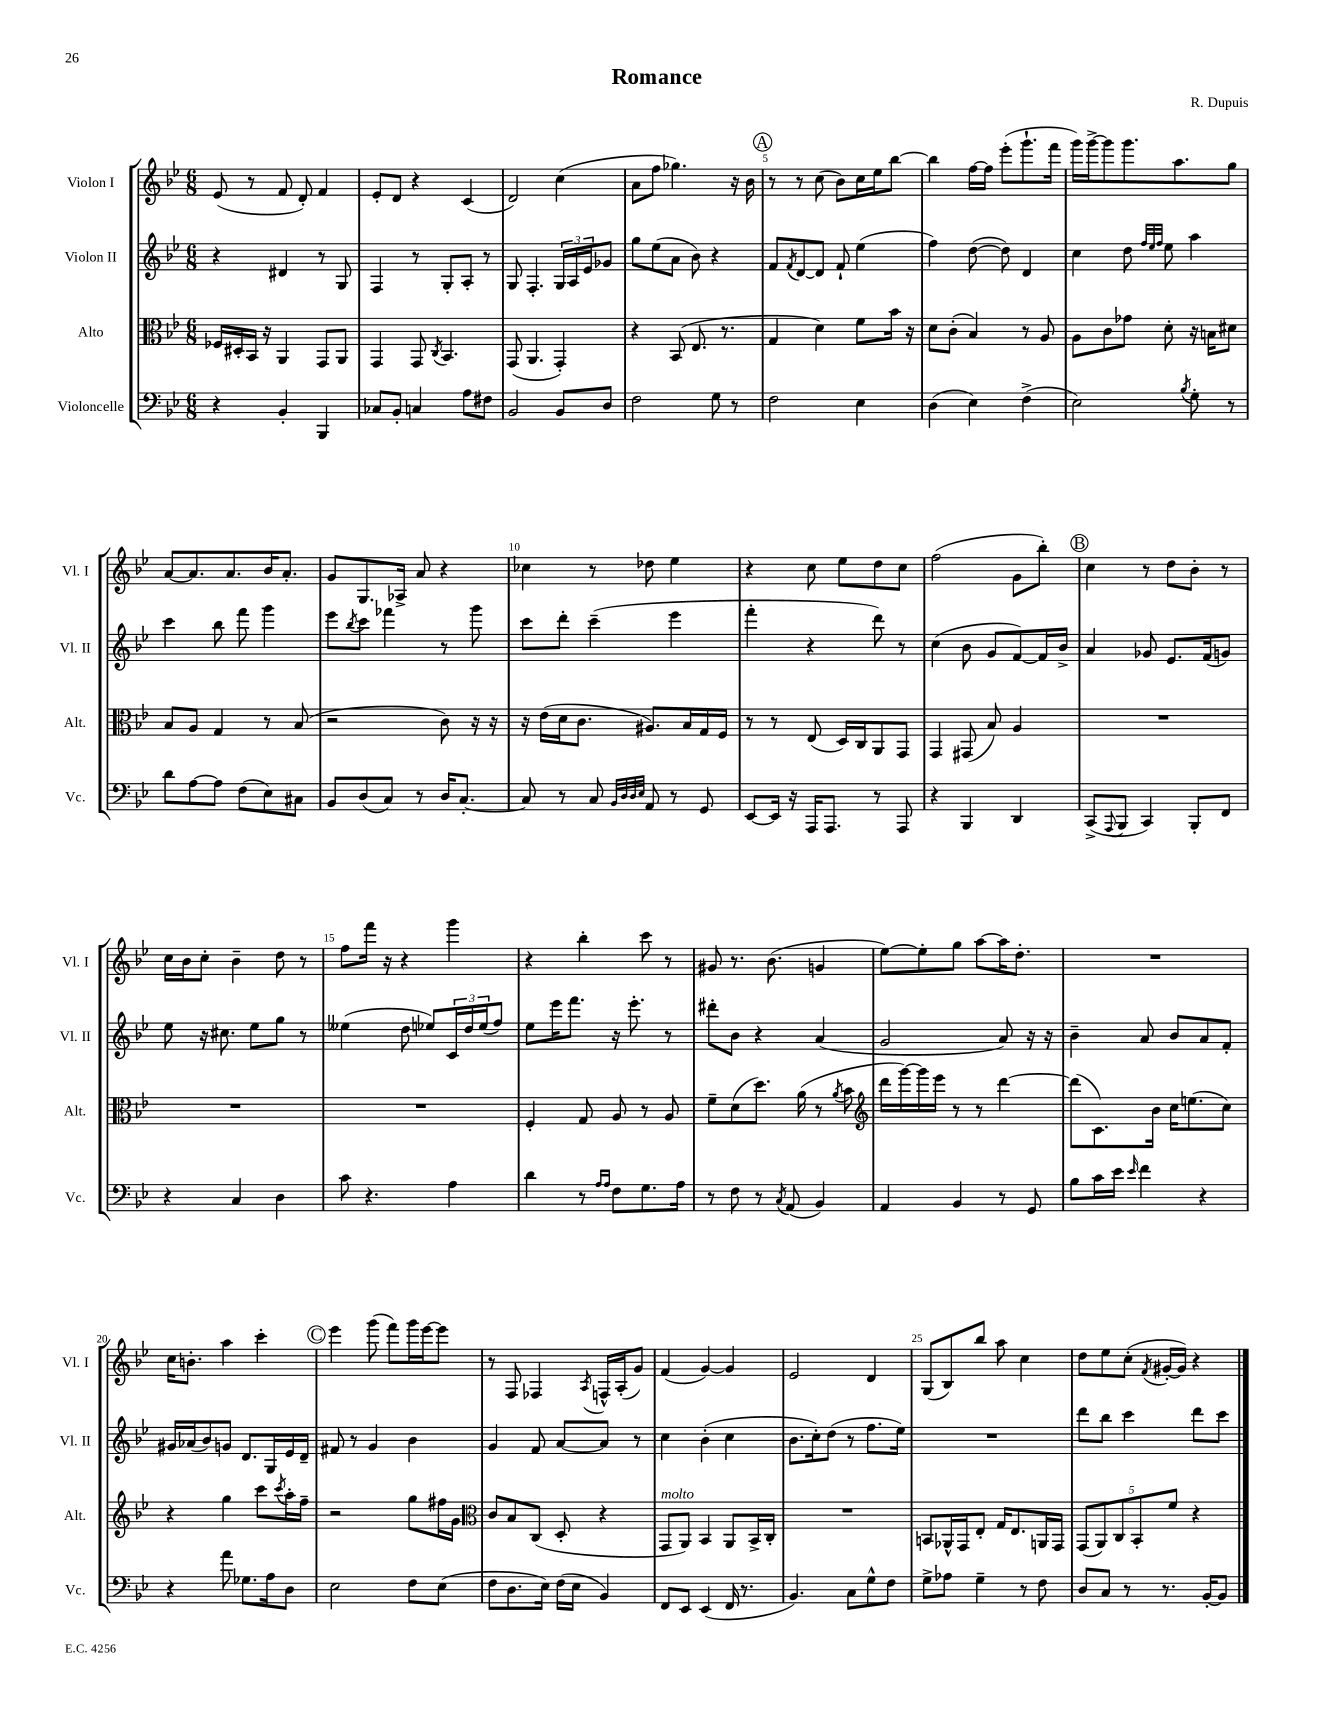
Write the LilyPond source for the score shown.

\header { title = "Romance" composer = "R. Dupuis" }
<<
\new StaffGroup <<
\new Staff = "s0" \with { instrumentName = "Violon I" shortInstrumentName = "Vl. I" } {
    \clef treble \key bes \major \numericTimeSignature \time 6/8
    ees'8( r8 f'8 d'8-.) f'4 |
    ees'8-. d'8 r4 c'4( |
    d'2) c''4( |
    a'8 f''8 ges''4.) r16 bes'16 |
    \mark \markup { \circle "A" } r8 r8 c''8( bes'8) c''16 ees''16 bes''8~ |
    bes''4 f''16~ f''16 ees'''8-.( g'''8.-! f'''16 |
    g'''16) g'''16~-> g'''8 g'''8. a''8. g''8 |
    a'8~ a'8. a'8. bes'16 a'8.-. |
    g'8 g8. aes16-> a'8 r4 |
    ces''4 r8 des''8 ees''4 |
    r4 c''8 ees''8 d''8 c''8 |
    f''2( g'8 bes''8-.) |
    \mark \markup { \circle "B" } c''4 r8 d''8 bes'8-. r8 |
    c''16 bes'16 c''8-. bes'4-- d''8 r8 |
    f''8 f'''16 r16 r4 g'''4 |
    r4 bes''4-. c'''8 r8 |
    gis'8 r8. bes'8.( g'4 |
    ees''8~) ees''8-. g''8 a''8~ a''16 d''8.-. |
    R2. |
    c''16 b'8.-. a''4 c'''4-. |
    \mark \markup { \circle "C" } ees'''4 g'''8( f'''8) g'''16 ees'''16~ ees'''8 |
    r8 f8 fes4 \acciaccatura { a8 } f16-^ a16-.( g'8) |
    f'4( g'4~) g'4 |
    ees'2 d'4 |
    g8( bes8) bes''8 a''8 c''4 |
    d''8 ees''8 c''8-.( \acciaccatura { f'8 } gis'16~-. gis'16) r4 \bar "|." |
}
\new Staff = "s1" \with { instrumentName = "Violon II" shortInstrumentName = "Vl. II" } {
    \clef treble \key bes \major \numericTimeSignature \time 6/8
    r4 dis'4 r8 g8 |
    f4 r8 g8-. a8-. r8 |
    g8 f4.-. \tuplet 3/2 { g16 a16 ees'16 } ges'8 |
    g''8 ees''8( a'8 bes'8) r4 |
    \mark \markup { \circle "A" } f'8 \acciaccatura { f'8 } d'8~ d'8 f'8-! ees''4( |
    f''4) d''8~( d''8) d'4 |
    c''4 d''8 \grace { f''32 ees''32 f''32 } ees''8 a''4 |
    c'''4 bes''8 f'''8 g'''4 |
    ees'''8 \acciaccatura { bes''8 } c'''8 fes'''4 r8 g'''8 |
    c'''8 d'''8-. c'''4--( ees'''4 |
    f'''4-. r4 d'''8) r8 |
    c''4( bes'8 g'8 f'8~) f'16 bes'16-> |
    \mark \markup { \circle "B" } a'4 ges'8 ees'8. f'16( g'8) |
    ees''8 r16 cis''8. ees''8 g''8 r8 |
    eeses''4( d''8 ees''8) \tuplet 3/2 { c'16 d''16 ees''16( } f''8) |
    ees''8 ees'''16 f'''8. r16 ees'''8.-. r8 |
    dis'''8-. bes'8 r4 a'4( |
    g'2 a'8) r16 r16 |
    bes'4-- a'8 bes'8 a'8 f'8-. |
    gis'16 aes'16( bes'8) g'8 d'8. g16 ees'16 d'16-- |
    \mark \markup { \circle "C" } fis'8 r8 g'4 bes'4 |
    g'4 f'8 a'8~ a'8 r8 |
    c''4 bes'4-.( c''4 |
    bes'8. c''16-.) d''8( r8 f''8. ees''16) |
    R2. |
    d'''8 bes''8 c'''4 d'''8 c'''8 \bar "|." |
}
\new Staff = "s2" \with { instrumentName = "Alto" shortInstrumentName = "Alt." } {
    \clef alto \key bes \major \numericTimeSignature \time 6/8
    fes16 dis16-. bes,16 r16 a,4 g,8 a,8 |
    g,4 g,8 \acciaccatura { c8 } bes,4. |
    g,8( a,4. g,4-.) |
    r4 bes,8( ees8. r8. |
    \mark \markup { \circle "A" } g4 d'4) f'8 bes'16 r16 |
    d'8 c'8-.( bes4) r8 a8 |
    a8 c'8 ges'8 d'8-. r16 b16 dis'8 |
    bes8 a8 g4 r8 bes8( |
    r2 c'8) r16 r16 |
    r16 ees'16( d'16 c'8. ais8.) bes16 g16 f16 |
    r8 r8 ees8( d16) c16 a,8 g,8 |
    g,4 gis,8( bes8) a4 |
    \mark \markup { \circle "B" } R2. |
    R2. |
    R2. |
    f4-. g8 a8 r8 a8 |
    f'8-- d'8( d''8.) a'16( r8 \acciaccatura { a'8 } bes'8 |
    \clef treble d'''16 g'''16~) g'''16 ees'''16 r8 r8 d'''4~ |
    d'''8( c'8.) bes'16 c''16 e''8.( c''8) |
    r4 g''4 c'''8 \acciaccatura { c'''8 } a''16-. f''16-- |
    \mark \markup { \circle "C" } r2 g''8 fis''16 g'16 |
    \clef alto c'8 bes8 c8( d8-. r4 |
    g,8^\markup { \italic "molto" } a,8) bes,4 a,8 bes,16-> c16-. |
    R2. |
    b,8 aes,16-^ g,16 ees8-. g16 ees8. a,16 g,16 |
    \tuplet 5/4 { g,8( a,8) c8 bes,8-. f'8 } r4 \bar "|." |
}
\new Staff = "s3" \with { instrumentName = "Violoncelle" shortInstrumentName = "Vc." } {
    \clef bass \key bes \major \numericTimeSignature \time 6/8
    r4 bes,4-. bes,,4 |
    ces8 bes,8-. c4 a8 fis8 |
    bes,2 bes,8 d8 |
    f2 g8 r8 |
    \mark \markup { \circle "A" } f2 ees4 |
    d4( ees4) f4->( |
    ees2) \acciaccatura { bes8 } g8-. r8 |
    d'8 a8~ a8 f8( ees8) cis8 |
    bes,8 d8( c8) r8 d16 c8.~-. |
    c8 r8 c8 \grace { bes,32 d32 d32 ees32 } a,8 r8 g,8 |
    ees,8~ ees,16 r16 a,,16 a,,8. r8 a,,8 |
    r4 bes,,4 d,4 |
    \mark \markup { \circle "B" } c,8->( \appoggiatura { a,,8 } bes,,8 c,4) bes,,8-. f,8 |
    r4 c4 d4 |
    c'8 r4. a4 |
    d'4 r8 \grace { a16 a16 } f8 g8. a16 |
    r8 f8 r8 \acciaccatura { c8 } a,8( bes,4) |
    a,4 bes,4 r8 g,8 |
    bes8 c'16 ees'16 \grace { ees'16 } f'4 r4 |
    r4 a'8 ges8. a16 d8 |
    \mark \markup { \circle "C" } ees2 f8 ees8( |
    f8 d8. ees16) f16( ees16 bes,4) |
    f,8 ees,8 ees,4( f,16 r8. |
    bes,4.) c8 g8-^ f8 |
    g8-> aes8 g4-- r8 f8 |
    d8 c8 r8 r8. bes,16~-. bes,8 \bar "|." |
}
>>
>>
\layout { \context { \Score \override BarNumber.break-visibility = ##(#f #t #t) barNumberVisibility = #(every-nth-bar-number-visible 5) } }
